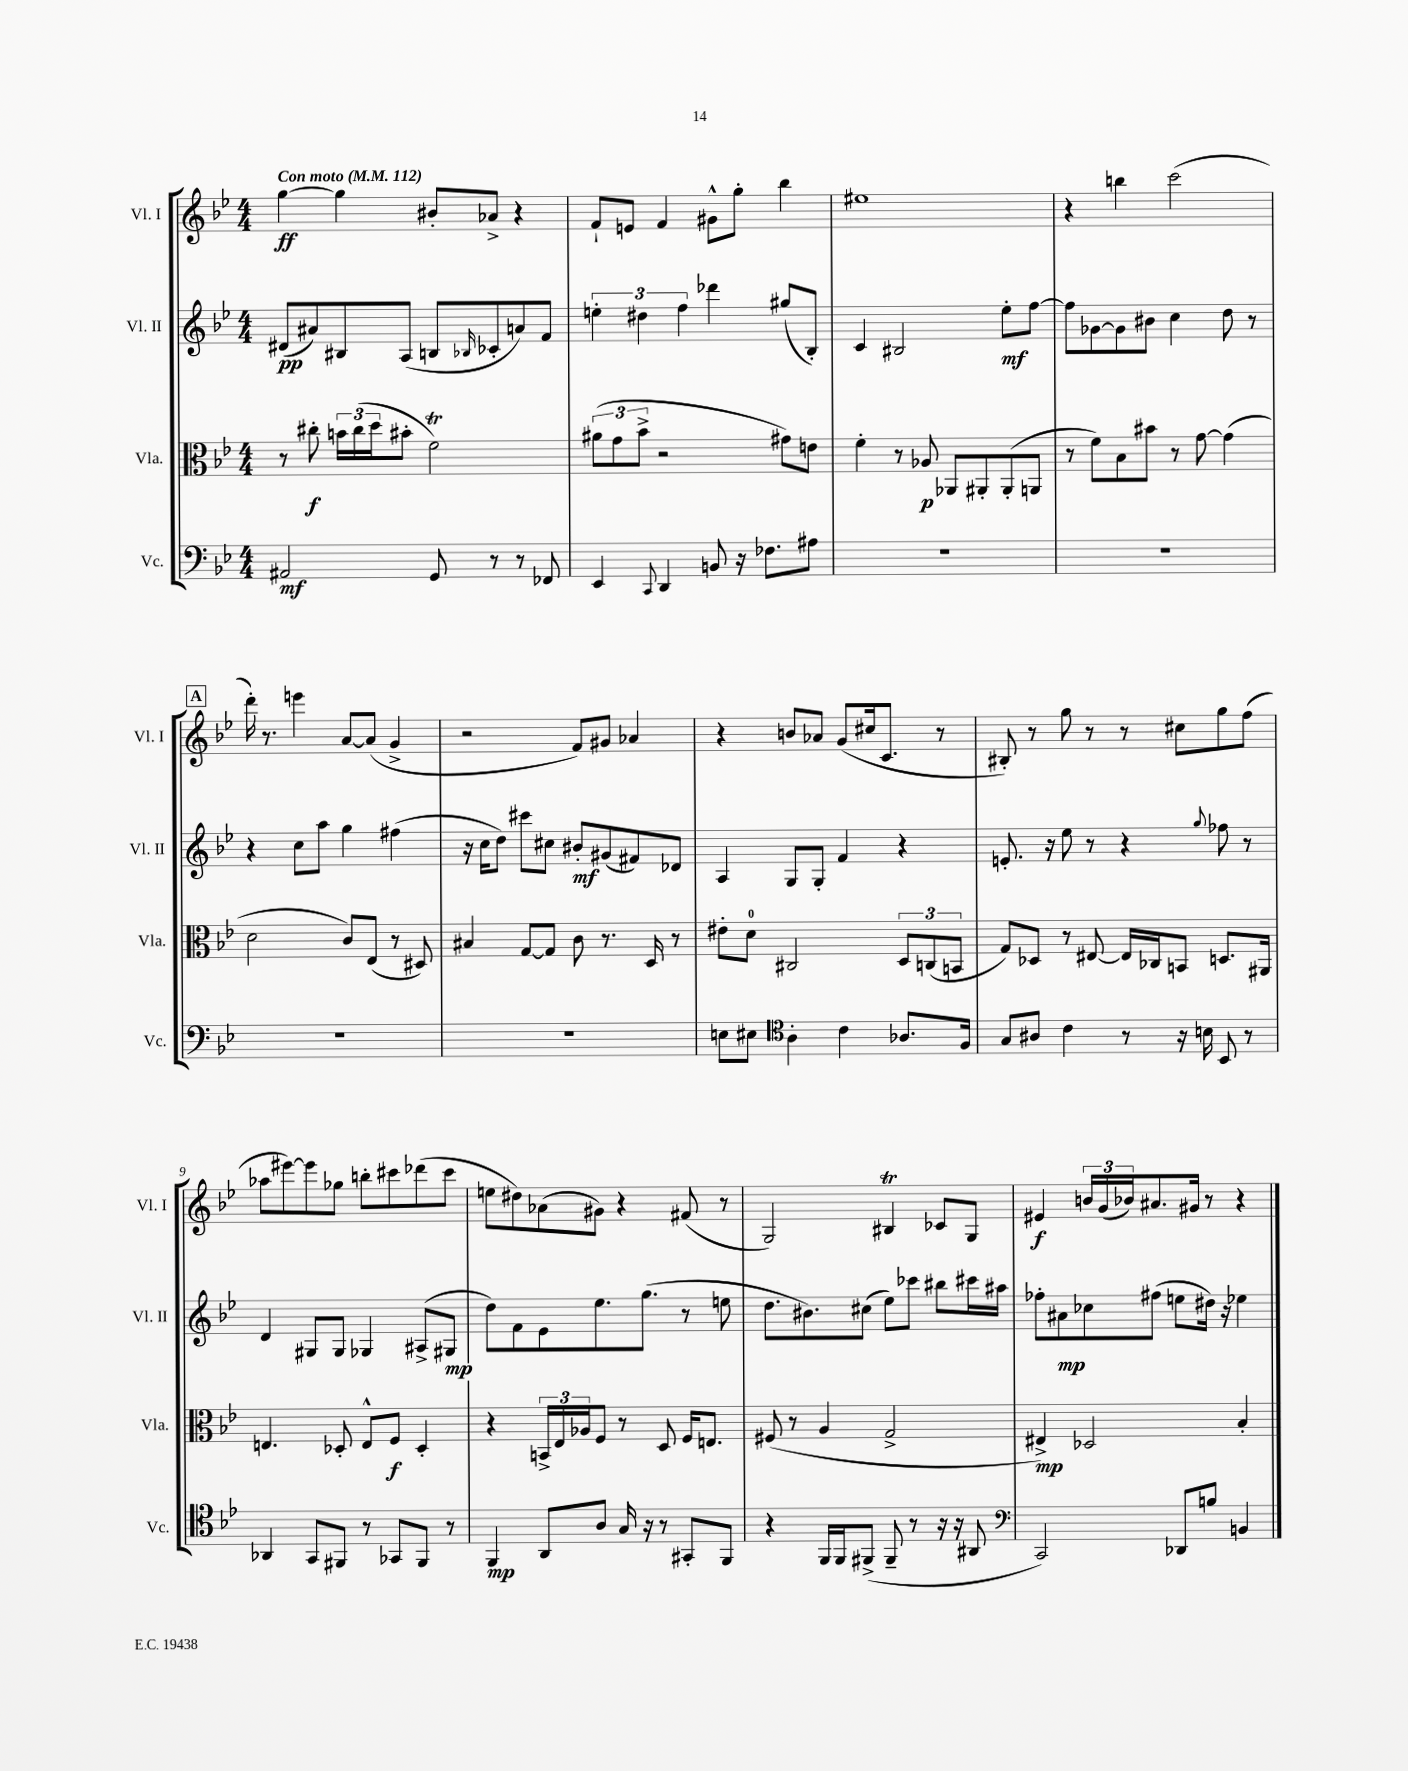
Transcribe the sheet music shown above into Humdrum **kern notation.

**kern	**kern	**kern	**kern
*staff4	*staff3	*staff2	*staff1
*clefF4	*clefC3	*clefG2	*clefG2
*k[b-e-]	*k[b-e-]	*k[b-e-]	*k[b-e-]
*M4/4	*M4/4	*M4/4	*M4/4
*MM112	*MM112	*MM112	*MM112
2AA#/	8r	(8d#/L	[4gg\
.	8cc#'\	8a#/)	.
.	24b\LL	8B#/	4gg\]
.	(24cc#\	.	.
.	24dd\J	.	.
.	8b#'\J	(8A/J	.
8GG/	2f\)	8B/L	8b#'/L
.	.	16qqB-/	.
8r	.	8c-'/	8a-^/J
8r	.	8a/)	4r
8FF-/	.	8f/J	.
=	=	=	=
4EE-/	(12a#\L	6ee'\	8f`/L
.	12g\	.	.
.	.	.	8e/J
.	12b-^\J	6dd#\	.
8qqCC/	.	.	.
4DD/	2r	.	4f/
.	.	6ff\	.
8BB/	.	4ddd-\	8g#^^\L
16r	.	.	8gg'\J
8.F-\L	.	.	.
.	8g#\L)	(8gg#/L	4bb-\
8A#\J	8e\J	8B-'/J)	.
=	=	=	=
1r	4f'\	4c/	1ee#
.	8r	2B#/	.
.	8A-/	.	.
.	8AA-/L	.	.
.	8AA#'/	.	.
.	(8AA#'/	8ee-'\L	.
.	8AA/J	[8ff\J	.
=	=	=	=
1r	8r	8ff\]L	4r
.	8f\L)	[8g-\	.
.	8B-\	8g-\]	4bb\
.	8b#\J	8b#\J	.
.	8r	4cc\	(2ccc\
.	[8g\	.	.
.	(4g\]	8dd\	.
.	.	8r	.
=	=	=	=
1r	2d\	4r	16ddd'\)
.	.	.	8.r
.	.	8cc\L	4eee\
.	.	8aa\J	.
.	8c/L)	4gg\	[8a/L
.	(8E-/J	.	(8a/]J
.	8r	(4ff#\	4g^/
.	8D#/)	.	.
=	=	=	=
1r	4B#/	16r	2r
.	.	16cc\LK	.
.	.	8dd\J)	.
.	[8G/L	8ccc#\L	.
.	8G/]J	8cc#\J	.
.	8c\	8b#'/L	8f/L)
.	8.r	(8g#/	8g#/J
.	.	8f#/)	4a-/
.	16D/	.	.
.	8r	8d-/J	.
=	=	=	=
8E\L	8e#'\L	4A/	4r
8E#\J	8d\J	.	.
*clefC4	*	*	*
4A'\	2C#/	8G/L	8b/L
.	.	8G'/J	8a-/J
4c\	.	4f/	(8g/L
.	.	.	16cc#/k
.	.	.	8.c/J
8.A-/L	12D/L	4r	.
.	(12C/	.	.
.	.	.	8r
.	12BB/J	.	.
16F/Jk	.	.	.
=	=	=	=
8G/L	8G/L)	8.e'/	8B#'/)
8A#/J	8D-/J	.	8r
.	.	16r	.
4c\	8r	8ee-\	8gg\
.	[8E#/	8r	8r
8r	16E#/]LL	4r	8r
.	16C-/J	.	.
16r	8BB/J	.	8cc#\L
16B\	.	.	.
.	.	8qqgg/	.
8BB-/	8.D/L	8ff-\	8gg\
8r	.	8r	(8ff\J
.	16AA#/Jk	.	.
=	=	=	=
4AA-/	4.E/	4d/	8aa-\L
.	.	.	[8eee#\)
8GG/L	.	8G#/L	8eee#\]
8FF#/J	8D-'/	8G#/J	8gg-\J
8r	8E^^/L	4G-/	8bb'\L
8GG-/L	8F/J	.	8ccc#\
8FF#/J	4D-'/	(8A#^/L	(8ddd-\
8r	.	8G#/J	8ccc#\J
=	=	=	=
4FF/	4r	8dd\L)	8ee\L
.	.	8f\	8dd#\)
8AA/L	24BB^/LL	8e-\	(8a-\
.	24E-/	.	.
.	24A-/J	.	.
8A/J	8F/J	8.ee-\	8g#\J)
16G/	8r	.	4r
16r	.	(8.gg\J	.
8r	8D/	.	.
8GG#'/L	16F/LK	8r	(8f#/
.	8.E/J	.	.
8FF/J	.	8ee\	8r
=	=	=	=
4r	(8F#/	8.dd\L	2G/)
.	8r	.	.
.	.	8.b#\)	.
16FF/LL	4A/	.	.
16FF/J	.	.	.
(8FF#^/J	.	(8cc#\J	.
8FF#~/	2G^/	8ee-\L)	4B#/
8r	.	8ccc-\J	.
16r	.	8bb#\L	8c-/L
16r	.	.	.
8AA#/	.	16ccc#\L	8G/J
.	.	16aa#\JJ	.
=	=	=	=
*clefF4	*	*	*
2CC/)	4E#^/)	8ff-'\L	4e#/
.	.	8a#\	.
.	2D-/	8cc-\	24b/LL
.	.	.	(24g/
.	.	.	24b-/J)
.	.	(8ff#\J	8.a#/
8DD-/L	.	8ee\L	.
.	.	.	16g#/Jk
8B/J	.	16dd#\Jk)	8r
.	.	16r	.
4BB/	4B-'/	4ee-\	4r
==	==	==	==
*-	*-	*-	*-
